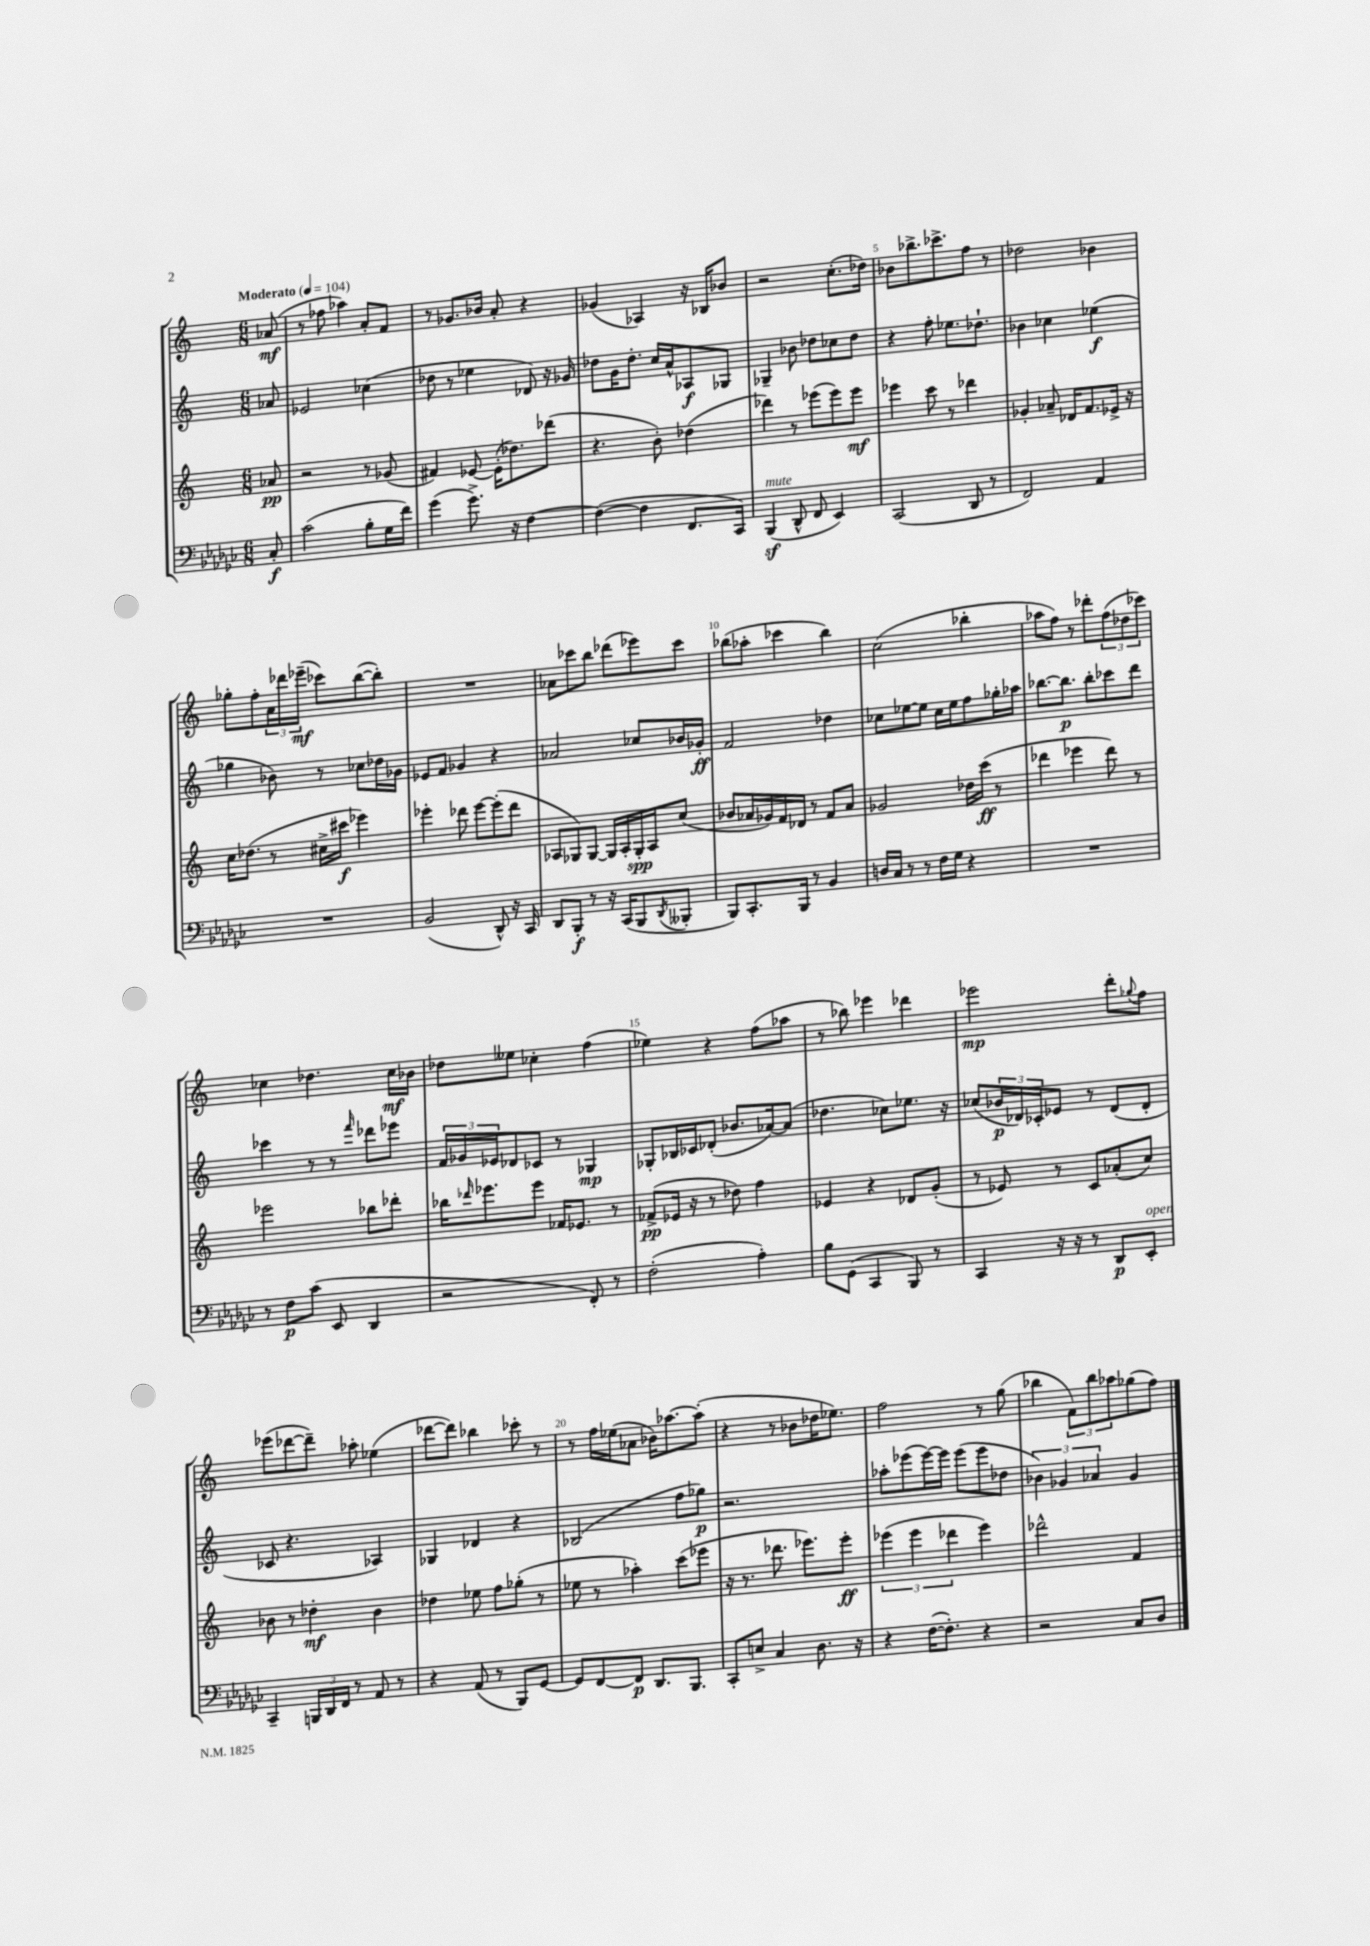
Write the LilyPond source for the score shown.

<<
\new StaffGroup <<
\new Staff = "s0" {
    \clef treble \key c \major \numericTimeSignature \time 6/8 \partial 8 \tempo "Moderato" 4 = 104
    aes'8\mf( |
    r8 fes''8 aes''4) a'8-. f'8 |
    r8 ges'8. bes'16 a'8-. r4 |
    ges'4( aes4) r16 bes16 bes'8 |
    r2 c''8.-.( des''16) |
    bes'8 bes''8.-> ces'''8.-> f''8 r8 |
    des''2 bes'4 |
    ges''8-. f''8-. \tuplet 3/2 { a'16 des'''16 ees'''16--\mf( } ces'''8) b''8~( b''8-.) |
    R2. |
    aes'8 ces'''8 b''8 des'''8( ees'''8) ces'''8 |
    bes''8( aes''8-. ces'''4 bes''4) |
    c''2( bes''4-. |
    aes''8 f''8) r8 des'''8-. \tuplet 3/2 { f''8( des''8 ces'''8) } |
    ces''4 des''4. ces''16\mf bes'16 |
    des''8 eeses''8 ces''4-. f''4( |
    ees''4) r4 f''8( aes''8 |
    r8 bes''8) ees'''4 des'''4 |
    ees'''2\mp d'''8-. \appoggiatura { ges''8 } f''8 |
    ees'''8( des'''8~ des'''8--) aes''8-. ees''4( |
    des'''8~ des'''8) bes''4 ces'''8-. r8 |
    r8 f''16 ees''16( aes'8 bes'16) aes''8.~ aes''8-.( |
    r4 r8 bes'8 des''16 ees''8.) |
    f''2 r8 g''8( |
    bes''4 \tuplet 3/2 { f'8) bes''8 aes''8 } ges''8( f''8) \bar "|." |
}
\new Staff = "s1" {
    \clef treble \key c \major \numericTimeSignature \time 6/8 \partial 8
    aes'8 |
    ees'2 ces''4( |
    des''8 r8 ees''4 des'8) r16 ges'16 |
    des''8 g'16 des''8.-. c''16 a'16-^ aes8\f ges8 |
    ges4-- bes'8 des''8 ces''8 des''8 |
    r4 f''8-. ees''8. des''8.-! |
    bes'4 ces''4 ees''4\f( |
    ges''4 bes'8) r8 ces''8 des''16 ges'16 |
    ees'8 f'8 ges'4 r4 |
    aes'2 ces''8 bes'16 ges'16-.\ff |
    f'2 des''4 |
    ces''8 ees''8~ ees''8 ces''16 ees''16 f''8 ges''16-. aes''16 |
    bes''8.~ bes''8.\p bes''8-. ces'''8 d'''8 |
    ces'''4 r8 r8 \grace { f'''16 } des'''8 ees'''8 |
    \tuplet 3/2 { f'16 ges'16 ees'16 } des'8 ces'8 r8 ges4\mp |
    ges8-. bes16 ces'16 des'8-.( bes'8. aes'16~) aes'8( |
    des''4. ces''8) ees''8. r16 |
    ces''8( \tuplet 3/2 { bes'16\p des'16) ces'16-. } ees'8 r8 des'8( des'8-. |
    ces'8 r4. aes4) |
    ges4 des'4 r4 |
    bes2( f''8 ges''8\p) |
    r2. |
    aes''8-. ees'''8( ees'''16~) ees'''16 ees'''8( ees'''8 des''8 |
    \tuplet 3/2 { bes'4) ges'4 aes'4 } ges'4 \bar "|." |
}
\new Staff = "s2" {
    \clef treble \key c \major \numericTimeSignature \time 6/8 \partial 8
    aes'8\pp |
    r2 r8 ges'8( |
    fis'4) ees'8~ ees'16-.( des''8.) des'''8( |
    r4. b'8-.) des''4( |
    des'''4) r8 ees'''8( ees'''8) ees'''8\mf |
    ees'''4 c'''8 r8 des'''4 |
    ges'4-. aes'8-- des'16 f'8. ees'16-> r16 |
    c''16 des''8.( r8 cis''16-> cis'''16\f ees'''4) |
    ees'''4-. des'''8 ees'''8~ ees'''8-.( des'''8 |
    aes8 ges8) ges8~ ges16 aes16-. ges16-.\spp aes16 c''8( |
    bes'8 aes'16 ges'16) f'16 des'16 r8 f'8 aes'8 |
    ges'2 des''16 c'''16\ff( r8 |
    des'''4 ees'''4 des'''8) r8 |
    ees'''2 bes''8 des'''8-. |
    bes''16 \grace { des'''16 } ees'''8. ees'''8 fes'16 ees'8. r8 |
    fes'8->\pp( ees'16 r16 r8 des''8) f''4 |
    ees'4 r4 des'8 g'8-.( |
    r8 ees'8) r8 c'8 aes'8-.( c''8) |
    bes'8 r8 des''4-.\mf bes'4 |
    des''4 ees''8 f''8 ges''8-.( r8 |
    ees''8 r8 aes''4-.) c'''8( ees'''8 |
    r16 r8. des'''8. ees'''8.) ees'''8-.\ff |
    \tuplet 3/2 { ees'''4( ees'''4 des'''4 } ees'''4) |
    des'''2-^ f'4 \bar "|." |
}
\new Staff = "s3" {
    \clef bass \key ges \major \numericTimeSignature \time 6/8 \partial 8
    ces8-.\f |
    ces'2( bes8-. ges16 f'16) |
    ges'4( ges'8.->) r16 f4~ |
    f4~( f4 f,8. ces,16) |
    bes,,4\sf^\markup { \italic "mute" }( des,8-^ f,8 ees,4) |
    ces,2( des,8 r8 |
    f,2) aes,4 |
    R2. |
    bes,2( des,8-^) r16 ces,16 |
    des,8 bes,,8-.\f r8 r16 ces,16( bes,,8 \acciaccatura { des,8 } beses,,8-. |
    bes,,8) ces,8.-. bes,,16 r8 bes,4 |
    d16 ces16 r8 r8 f16 ges16 r4 |
    R2. |
    r8 f8\p ces'8( ees,8 des,4 |
    r2 f,8-.) r8 |
    f2-.( aes4-.) |
    bes8 ges,8( ces,4 bes,,8) r8 |
    ces,4 r16 r16 r8 des,8\p ees,8-.^\markup { \italic "open" } |
    ces,4-- \tuplet 3/2 { b,,16 des,16 f,16 } r8 aes,8 r8 |
    r4 aes,8( r8 bes,,8) ges,8~ |
    ges,8 f,8~ f,8\p des,8. bes,,8. |
    ces,8-. e8-> ces4 des8. r16 |
    r4 f16~( f8.-.) r4 |
    r2 ces8 des8 \bar "|." |
}
>>
>>
\layout { \context { \Score \override BarNumber.break-visibility = ##(#f #t #t) barNumberVisibility = #(every-nth-bar-number-visible 5) } }
